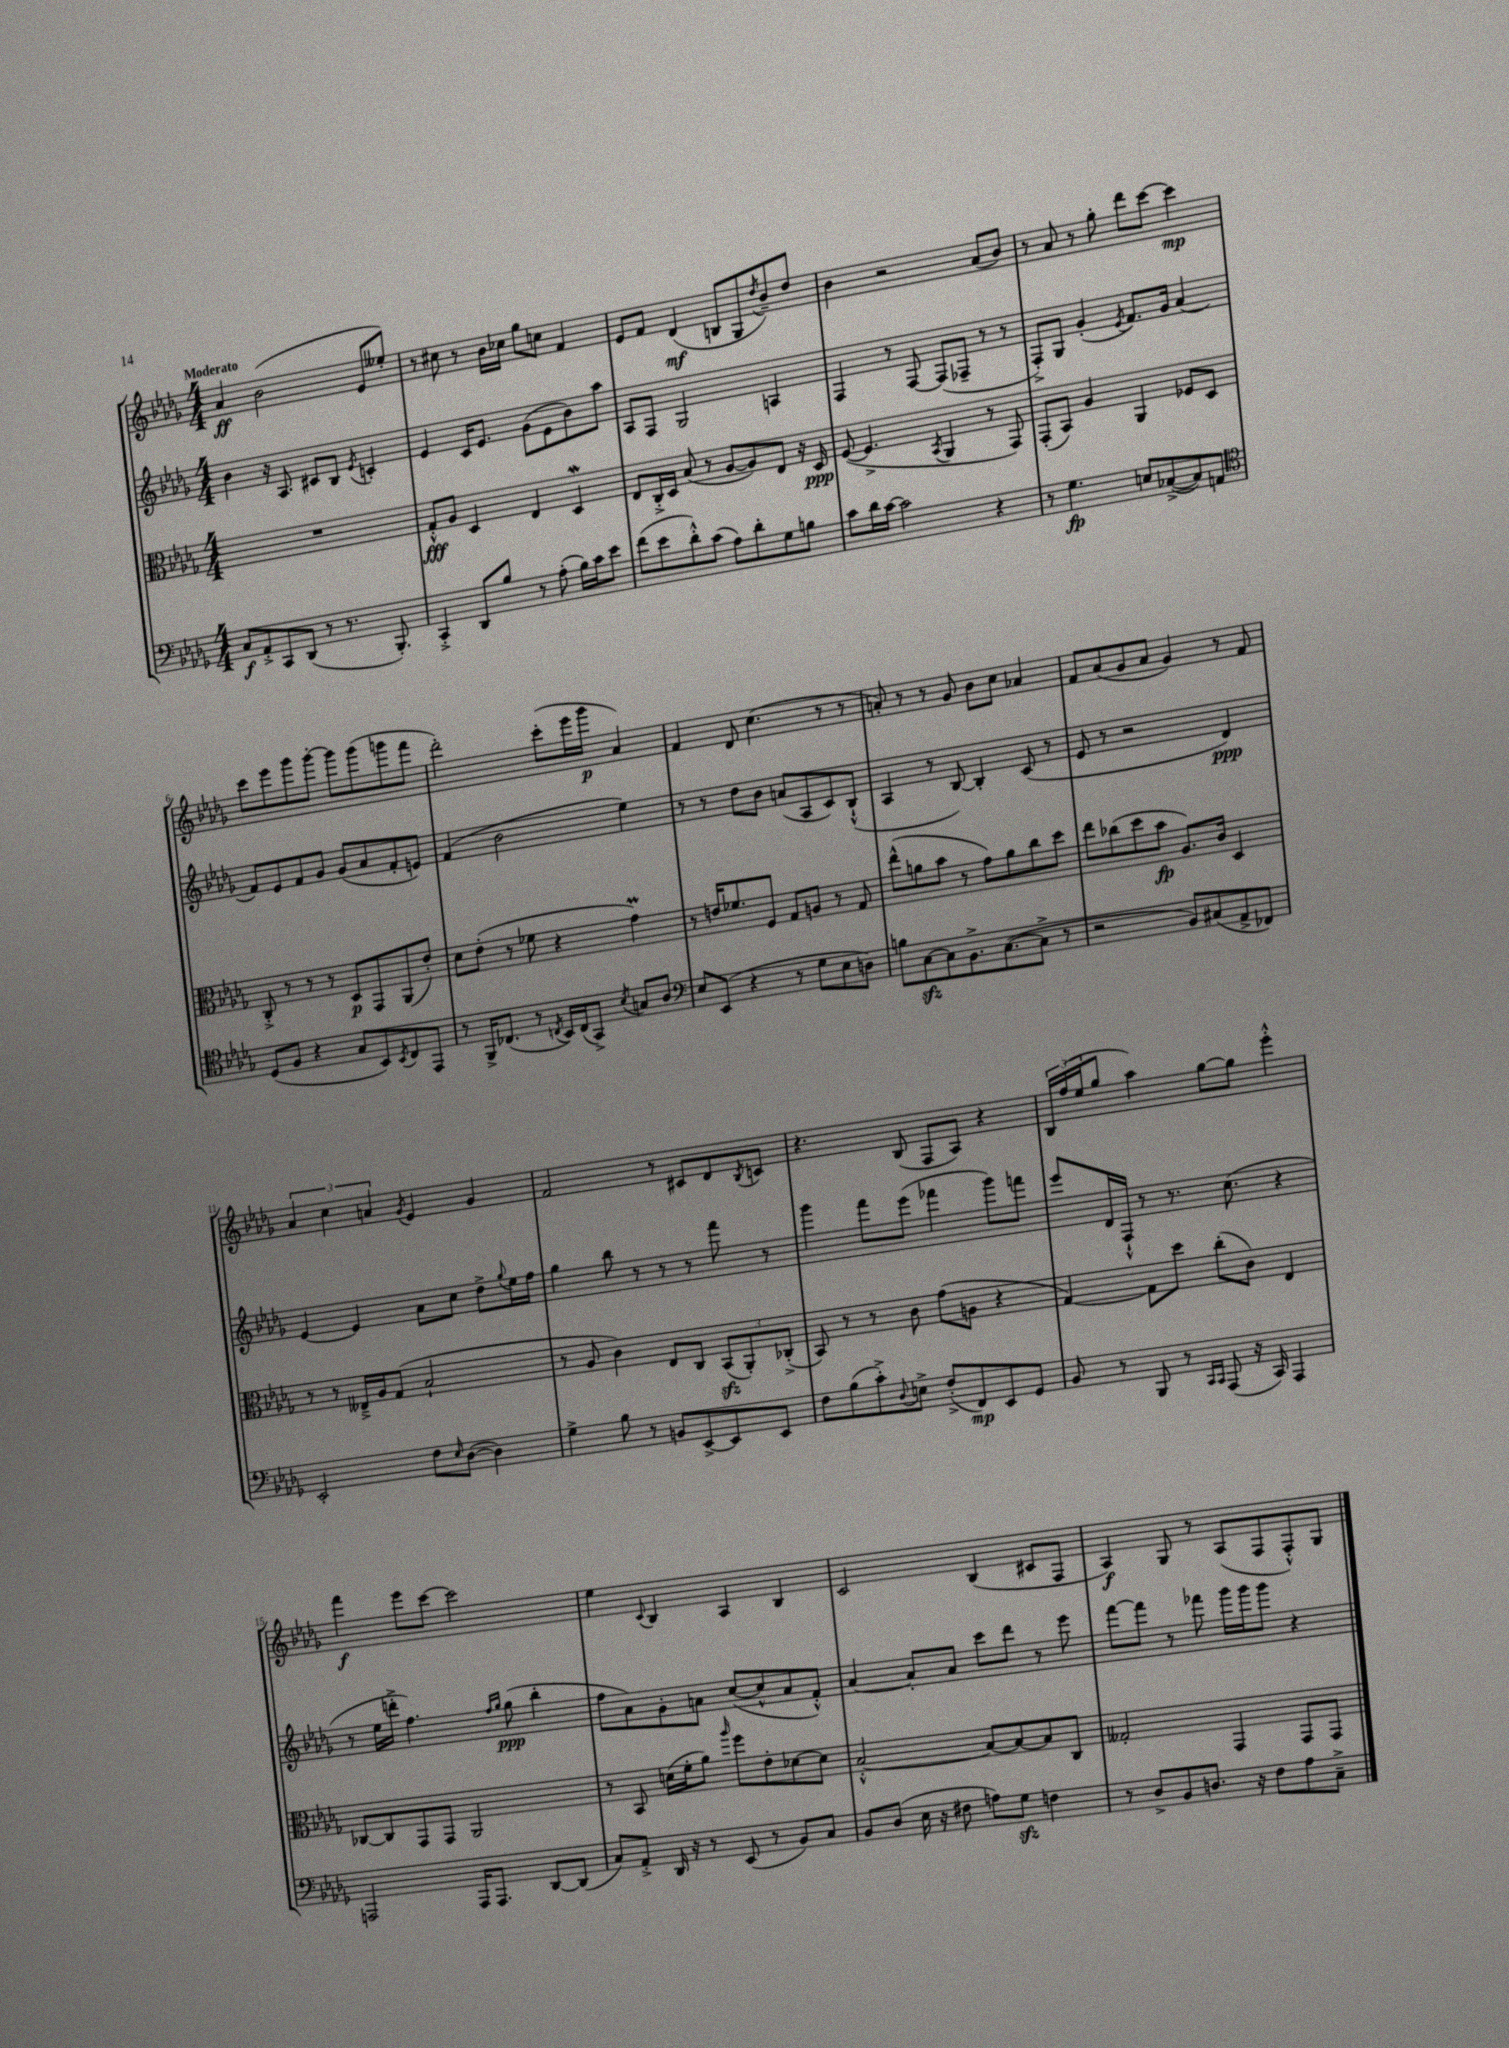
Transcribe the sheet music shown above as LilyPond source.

<<
\new StaffGroup <<
\new Staff = "s0" {
    \clef treble \key des \major \numericTimeSignature \time 4/4 \tempo "Moderato"
    aes'4\ff bes'2( ees'8 eeses''8-.) |
    r8 cis''8 r8 bes'16 ces''16 ges''8 c''8 f'4 |
    ees'8 f'8 des'4\mf( b8 ges8 \acciaccatura { des''8 } bes'8--) des''8 |
    bes'4 r2 aes'8( bes'8) |
    r8 aes'8 r8 ges''8-. des'''8 c'''8~ c'''4\mp |
    c'''8 ees'''8 ges'''8 ges'''8~-. ges'''8 ges'''8( g'''8 f'''8 |
    des'''2-.) c'''8-.( ees'''16 ges'''16\p aes'4) |
    f'4 des'8 c''4.( r8 r8 |
    a'8-.) r8 r8 ges'8 bes'8 c''8 aes'4 |
    f'8 aes'8( ges'8 aes'8 ges'4) r8 f'8 |
    \tuplet 3/2 { aes'4 c''4 a'4 } \acciaccatura { ges'8 } ees'4 ges'4 |
    f'2 r8 cis'8 des'8 \acciaccatura { bes8 } c'8 |
    r4. bes8( f8 aes8) r4 |
    \tuplet 3/2 { bes16 f''16( ees''16 } ges''8 aes''4) ges''8~ ges''8 ees'''4-.-^ |
    f'''4\f ees'''8 c'''8~ c'''2 |
    ees''4 \appoggiatura { c'8 } bes4 aes4 bes4 |
    c'2 bes4( cis'8 f8 |
    aes4\f) ges8 r8 aes8( f8 f8-.-^) ges8 \bar "|." |
}
\new Staff = "s1" {
    \clef treble \key des \major \numericTimeSignature \time 4/4
    bes'4 r16 aes8. cis'8 bes8 \acciaccatura { ees'8 } c'4-. |
    ees'4 c'16 ees'8. ges'8( ees'8 bes'8) aes''8 |
    aes8 f8 ges2 a4 |
    f4 r8 f8~ f8( fes8-- r8 r8 |
    f8-.->) ges8 ges'4-.( \acciaccatura { ees'8 } f'8.) ges'16 aes'4( |
    f'8) ees'8 f'8 ges'8 ges'8( aes'8 f'8-. e'8) |
    f'4( bes'2 ees''4) |
    r8 r8 des''8 bes'8 a'8( aes8 c'8) bes8-!-^( |
    aes4 r8 bes8~) bes4-. c'8( r8 |
    ees'8 r8 r2 des'4\ppp) |
    ees'4~ ees'4 aes'8 c''8 des''8-> \appoggiatura { ges''8 } ees''16 f''16 |
    ges''4 bes''8 r8 r8 r8 f'''8 r8 |
    ges'''4 f'''8 ees'''8( fes'''4 ges'''8) f'''8 |
    ees'''8 des'16 f16-!-^ r8 r8. c''8.( r4 |
    r8 ees''16 d'''16-.-> f''4.) \grace { f''16 ges''16 } ges''8\ppp( bes''4-. |
    f''8 aes'8) ges'8-. a'8 c''8~( c''8-^ a'8 f'8-.-^) |
    aes'4~ aes'8-. aes'8 c'''8 des'''8 r8 ees'''8 |
    f'''8~ f'''8 r8 fes'''8 ges'''16 ges'''16 ges'''8 r4 \bar "|." |
}
\new Staff = "s2" {
    \clef alto \key des \major \numericTimeSignature \time 4/4
    R1 |
    ges8-.-^\fff aes8 des4 ees4 des4\mordent |
    ees8 c16-.-> des16 bes8( r8 aes8~ aes8) ees8 r16 des16\ppp |
    f8~( f4.-> \acciaccatura { bes,8 } aes,4 r8 ges,8) |
    ges,8-.( bes,8) aes4 aes,4 fes8 des8 |
    c8-.-> r8 r8 r8 des8\p ges,8 aes,8( ees'8-.) |
    des'8 ees'8-.( r8 fes'8 r4 ges'4\prall) |
    r8 e'16 fes'8. f8 ges8 a8 r8 ges8 |
    ees''8-^( a'8 bes'8 r8 ges'8) a'8 c''8 des''8 |
    ees''8 ces''8( des''8 bes'8\fp aes8.) c'16 des4 |
    r8 r8 eeses16---> aes16 ges8( bes2-! |
    r8 aes8 c'4) ees8 c8 \tuplet 3/2 { bes,8\sfz( aes,8-.) ces8-.->( } |
    bes,8) r8 r8 c'8 ges'8( a8 r4 |
    ges4~) ges8 des''8 c''8-.( c'8) ees4 |
    ces8~ ces8 ges,8 ges,8 aes,2 |
    r8 bes,8 d'16( f'16-. aes'8) \grace { aes''16 } f''8 ees'8-. des'8~ des'8 |
    bes2~-.-^ bes8~ bes8~ bes8 c8 |
    geses2-. ges,4 ges,8 ges,8 \bar "|." |
}
\new Staff = "s3" {
    \clef bass \key des \major \numericTimeSignature \time 4/4
    c8\f aes,8-.-> c,8 des,8( r8 r8. bes,,8.-.) |
    c,4-.-> des,8 bes8 r8 aes8-.( bes16) c'16 ees'8 |
    f'8( ees'8 des'8-.-^) c'8( aes8) des'8-. ges8 b8 |
    c'8 des'16 c'16~ c'2 r4 |
    r8 ges4.\fp e8 ces8~->( ces8) a,8 |
    \clef tenor des8( f8 r4 ges8 bes,8) \acciaccatura { bes,8 } c8 ees,8 |
    r8 f,16-> ces8.( r8 \acciaccatura { c8 } bes,16) c16( ges,8->) \acciaccatura { bes8 } g8 aes8 |
    \clef bass ees8 ees,8( r4 r8 ges8 ees8 d8) |
    b8 c8~\sfz c8 bes,8.-> c8.~( c8-> r8 |
    r2 bes,8) cis8( aes,8-> fes,8) |
    ees,2-. f8 \grace { ees16 } des8~( des4) |
    ges4-> bes8 r8 b,8 ees,8~-> ees,8 ees,8 |
    f8 bes8( c'8-.->) \appoggiatura { des8 } e8-> f8-.->( f,8\mp) ees,8 ges,8 |
    bes,8 r8 bes,,8 r8 \grace { c,16 c,16 } aes,,8( r16 c,16) aes,,4 |
    a,,2 a,,16 a,,8. des,8~ des,8( |
    c8) aes,8-.-> des,16 r16 r8 ees,8( r8 bes,8) c8 |
    bes,8 des8( ees16 r16 fis8 a8) ges8\sfz f4 |
    r8 des8-> bes,8 d8. r16 f8 aes8 c8---> \bar "|." |
}
>>
>>
